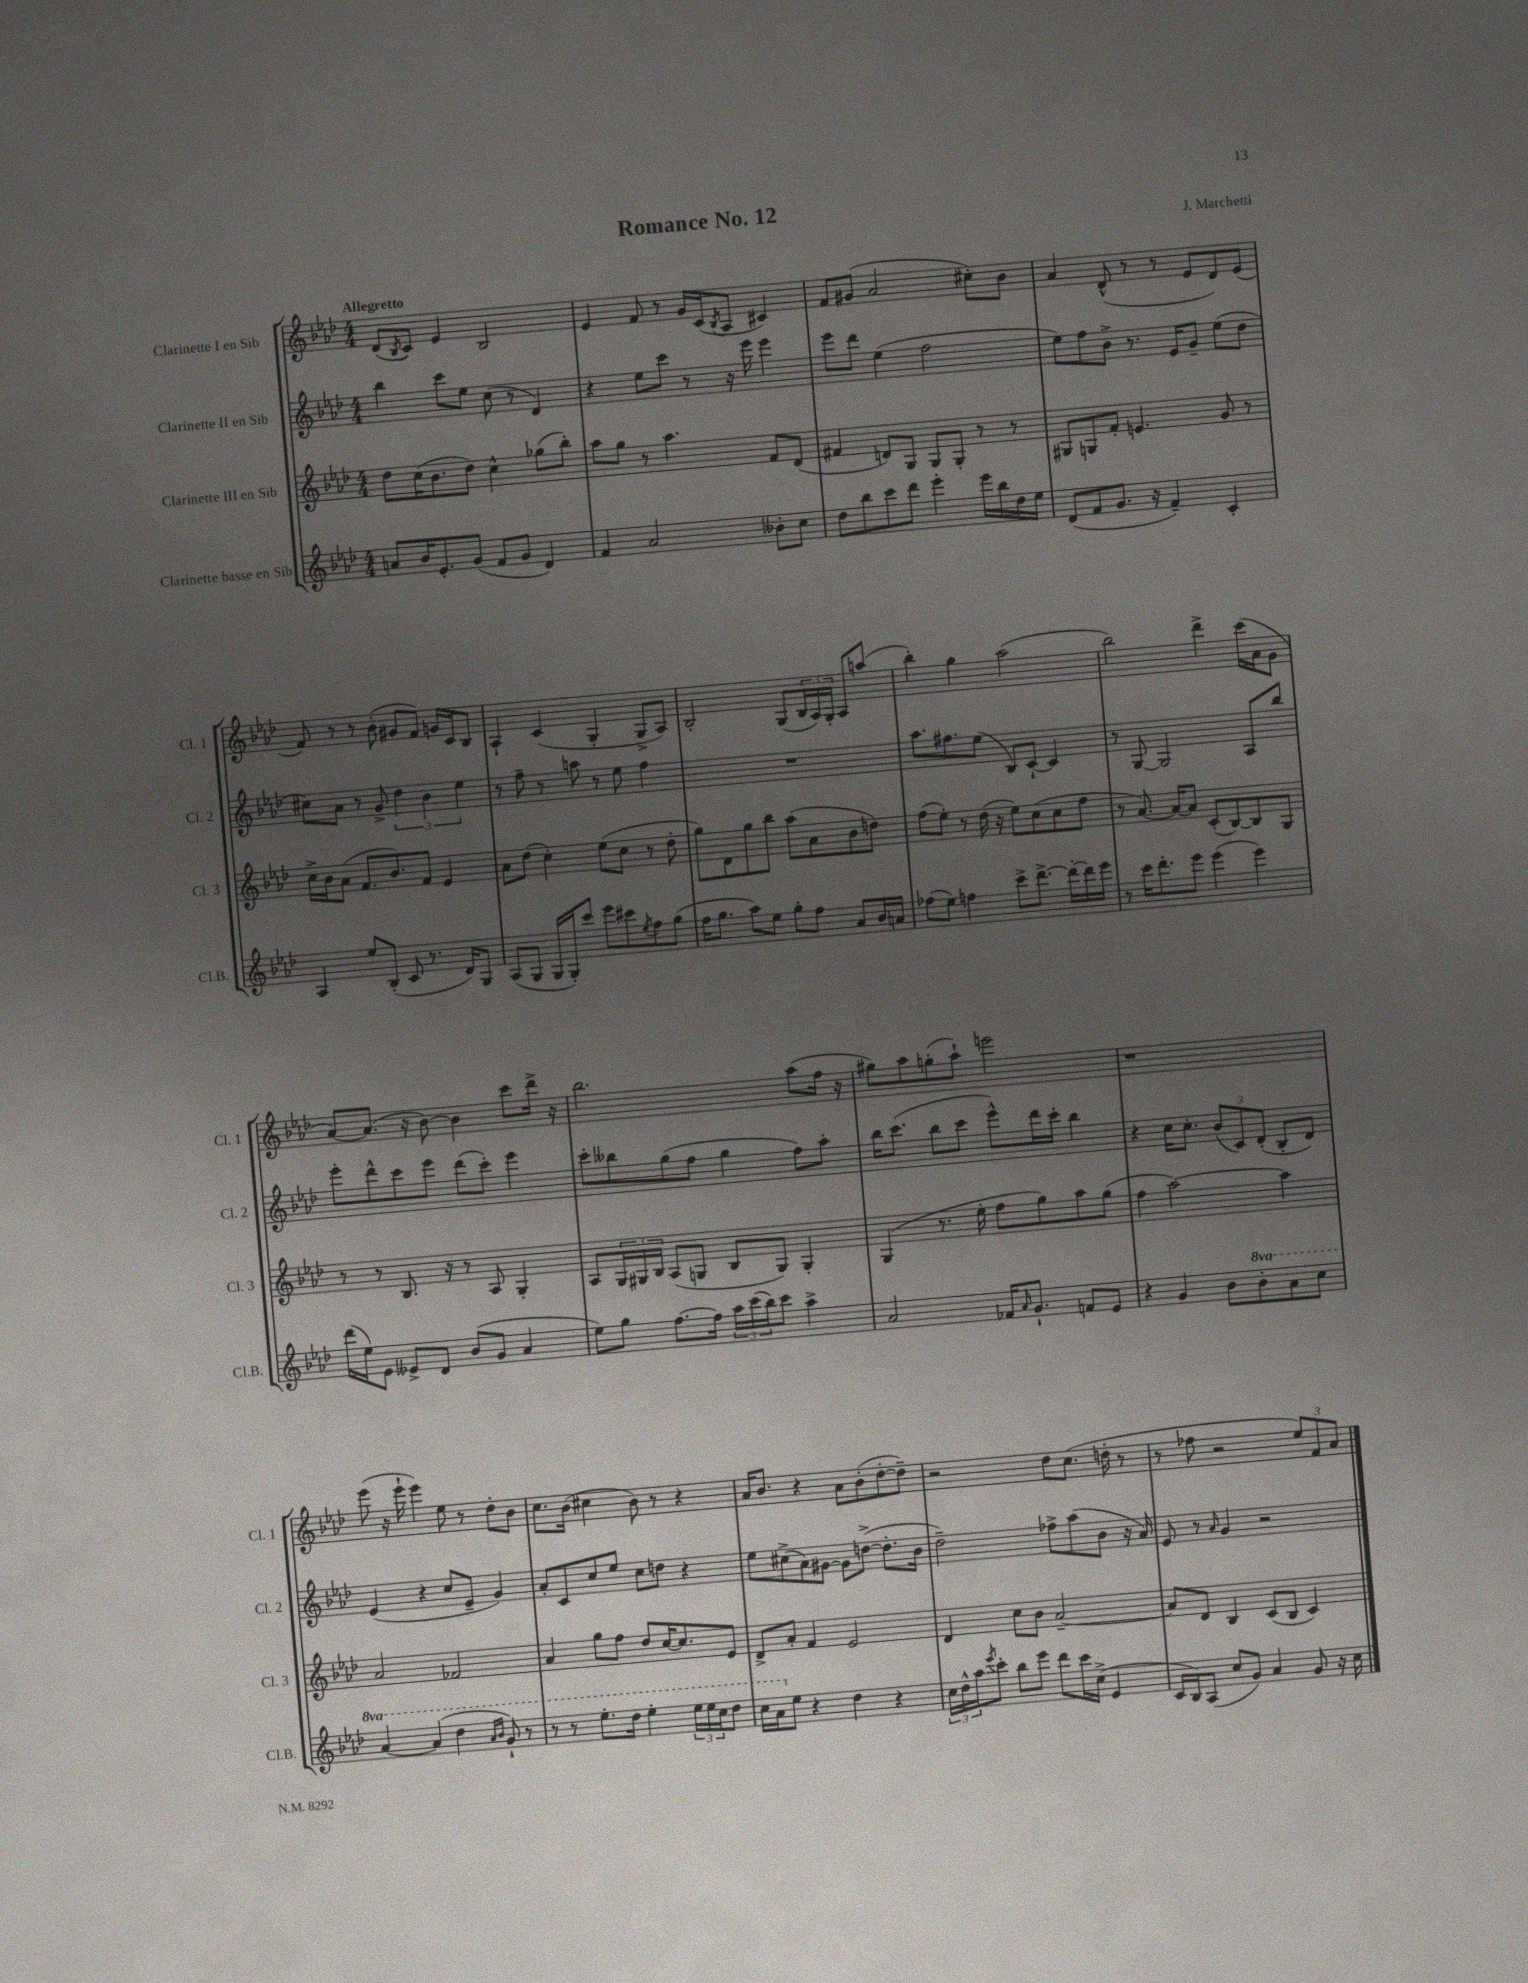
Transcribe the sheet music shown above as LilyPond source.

\header { title = "Romance No. 12" composer = "J. Marchetti" }
<<
\new StaffGroup <<
\new Staff = "s0" \with { instrumentName = "Clarinette I en Sib" shortInstrumentName = "Cl. 1" } {
    \clef treble \key aes \major \numericTimeSignature \time 4/4 \tempo "Allegretto"
    des'8( \acciaccatura { bes8 } c'8) ees'4 bes2 |
    ees'4 f'8 r8 g'16 c'16( \acciaccatura { bes8 } aes8 cis'4) |
    f'8 gis'8( aes'2 cis''8-.) bes'8 |
    aes'4 des'8-^( r8 r8 ees'8 des'8) ees'8( |
    f'8) r8 r8 bes'8-.( gis'8 f'8) g'16 c'16 bes8 |
    aes4-! c'4( g4-. g8-> aes8) |
    bes2-. g8( \tuplet 3/2 { bes16 aes16) g16-. } aes8 a''8( |
    bes''4-.) g''4 aes''2( |
    bes''2) des'''4-> c'''16( aes'16 g'8 |
    aes'8~) aes'8.( r16 bes'8~) bes'4 c'''8 des'''16-> r16 |
    bes''2. aes''8( f''16 r16 |
    gis''8) aes''8 g''8-.( aes''8-!) e'''2 |
    r1 |
    ees'''8( r16 ees'''16-! ees'''4) ees''8 r8 des''8-. bes'8 |
    c''8. bes'16( cis''4 bes'8) r8 r4 |
    aes'16 bes'8. r4 aes'8 bes'8-.( des''8~-. des''8--) |
    r2 des''8 c''8.( d''16-. r8 |
    r8 fes''8 r2 \tuplet 3/2 { ees''8) f'8 aes'8 } \bar "|." |
}
\new Staff = "s1" \with { instrumentName = "Clarinette II en Sib" shortInstrumentName = "Cl. 2" } {
    \clef treble \key aes \major \numericTimeSignature \time 4/4
    bes''4 c'''8 ees''8 c''8( r8 des'4) |
    r4 ees''8 c'''8 r8 r16 ees'''16 ees'''4 |
    ees'''8 des'''8 ees''4( f''2 |
    ees''8) f''8 bes'8-> r8. ees'16 g'8-- ees''8( des''8 |
    cis''8) aes'8 r8 g'8-> \tuplet 3/2 { des''4 bes'4 ees''4 } |
    r8 f''8-- r8 a''8 r8 ees''8 f''4 |
    R1 |
    aes''8. fis''8. ees''8( bes8) c'8~-! c'4 |
    r8 g8~ g2 aes8 bes''8 |
    ees'''8-. des'''8-^ c'''8 ees'''8 des'''8( c'''8-.) ees'''4 |
    c'''8-. beses''8 g''8( f''8 g''4 f''8) aes''8-. |
    bes''16 c'''8.( bes''8 c'''8 ees'''8-^) des'''16 c'''16-. bes''4 |
    r4 c''16 c''8.-. \tuplet 3/2 { bes'8( c'8) des'8-.( } bes8-. des'8) |
    ees'4( r4 c''8 ees'8-- g'4) |
    aes'8-. c'8 c''8 ees''8 c''8 d''8 r4 |
    ees''8 cis''8->( aes'8) gis'8~ gis'8 d''8~->( d''8.-. bes'16 |
    des''2--) fes''8-> aes''8( bes'8 r16 aes'16) |
    ees'8 r8 \grace { aes'16 } g'4 r2 \bar "|." |
}
\new Staff = "s2" \with { instrumentName = "Clarinette III en Sib" shortInstrumentName = "Cl. 3" } {
    \clef treble \key aes \major \numericTimeSignature \time 4/4
    des''8 c''16( bes'8. des''8) c''4-^ ges''8( bes''8-.) |
    aes''8 g''8 r8 aes''4. f'8 des'8( |
    fis'4 d'8) g8 g8 g8-. r8 r8 |
    gis8 g8 f'8-. e'4. g'8 r8 |
    c''16-> bes'16 aes'8( f'8. bes'8.) f'8 ees'4 |
    aes'8 des''8( c''4-.) ees''8( c''8 r8 des''8-. |
    g''8) des'8 g''8 bes''8 aes''8( aes'8 bes'8 d''8) |
    f''8( ees''8-.) r8 des''16( r16 ees''8) c''8( c''8 f''8 |
    r8 aes'8.~) aes'16~ aes'8 c'8-.( bes8~) bes8 g8 |
    r8 r8 bes8. r16 r8 aes8 g4-. |
    aes8 \tuplet 3/2 { g16 gis16 bes16 } aes8( g8 bes8 g8) g4-. |
    g4( r8. ees''16-. f''8 g''8) aes''8 g''8( |
    f''4 aes''2~) aes''4 |
    aes'2 fes'2 |
    aes'4 g''8 f''8 des''8 c''16~ c''8. ees'8 |
    des'8-> aes'8-. f'4 ees'2 |
    des'4 c''8 bes'8 aes'2~-- |
    aes'8 des'8 bes4 c'8( bes8 c'4) \bar "|." |
}
\new Staff = "s3" \with { instrumentName = "Clarinette basse en Sib" shortInstrumentName = "Cl.B." } {
    \clef treble \key aes \major \numericTimeSignature \time 4/4 \set Staff.ottavationMarkups = #ottavation-simple-ordinals
    a'8 bes'16 ees'8.-. g'8( f'8 g'8 des'4) |
    f'4 aes'2 beses'8-. c''8 |
    des''8 bes''8 c'''8 des'''8 ees'''4-. ees'''16 bes''16 des''16 ees''16 |
    des'8( f'8 g'8. r16 f'4--) c'4-. |
    aes4 ees''8 bes8-.( c'8 r8. des'16) g8 |
    aes8( g8 g16 g16-.) c'''8 ees'''8 cis'''8 \acciaccatura { ees''8 } f''8 g''8( |
    f''16 g''8. aes''8) ees''8 g''8-. f''8 aes'8 bes'16 a'16 |
    fes''8( ees''8) f''4 c'''8-> des'''8.~-> des'''16~-. des'''16 ees'''16 |
    r8 c'''16 des'''8.-. ees'''8 ees'''4( ees'''4) |
    des'''16( ees''16) ees'8 eeses'8-> des'8 bes'8( g'8 aes'4 |
    ees''8) g''8 f''8.~ f''16 \tuplet 3/2 { aes''16 c'''16( bes''16) } c'''8 aes''4-> |
    aes'2 fes'16 \grace { aes'16 } g'8.-! f'8 ees'8 |
    r4 g'4 bes'8 \ottava #1 bes''8-. aes''8 c'''8 |
    aes''4~ aes''4( des'''4 \grace { aes''16 bes''16 } g''8-!) r8 |
    r8 r8 ees'''8.-. des'''16 ees'''4-. \tuplet 3/2 { ees'''16 ees'''16 c'''16 } des'''8 |
    c'''16 aes''16 \ottava #0 ees''8 r4 des''4 r4 |
    \tuplet 3/2 { c''16 des''16-^ aes''16 } \acciaccatura { ees'''8 } c'''8-. bes''8 ees'''8 des'''8 c'''16 c''16->( ees'4 |
    c'16 bes16) aes8( c''8 g'8) aes'4 g'8 r16 c''16 \bar "|." |
}
>>
>>
\layout { \context { \Score \remove "Bar_number_engraver" } }
